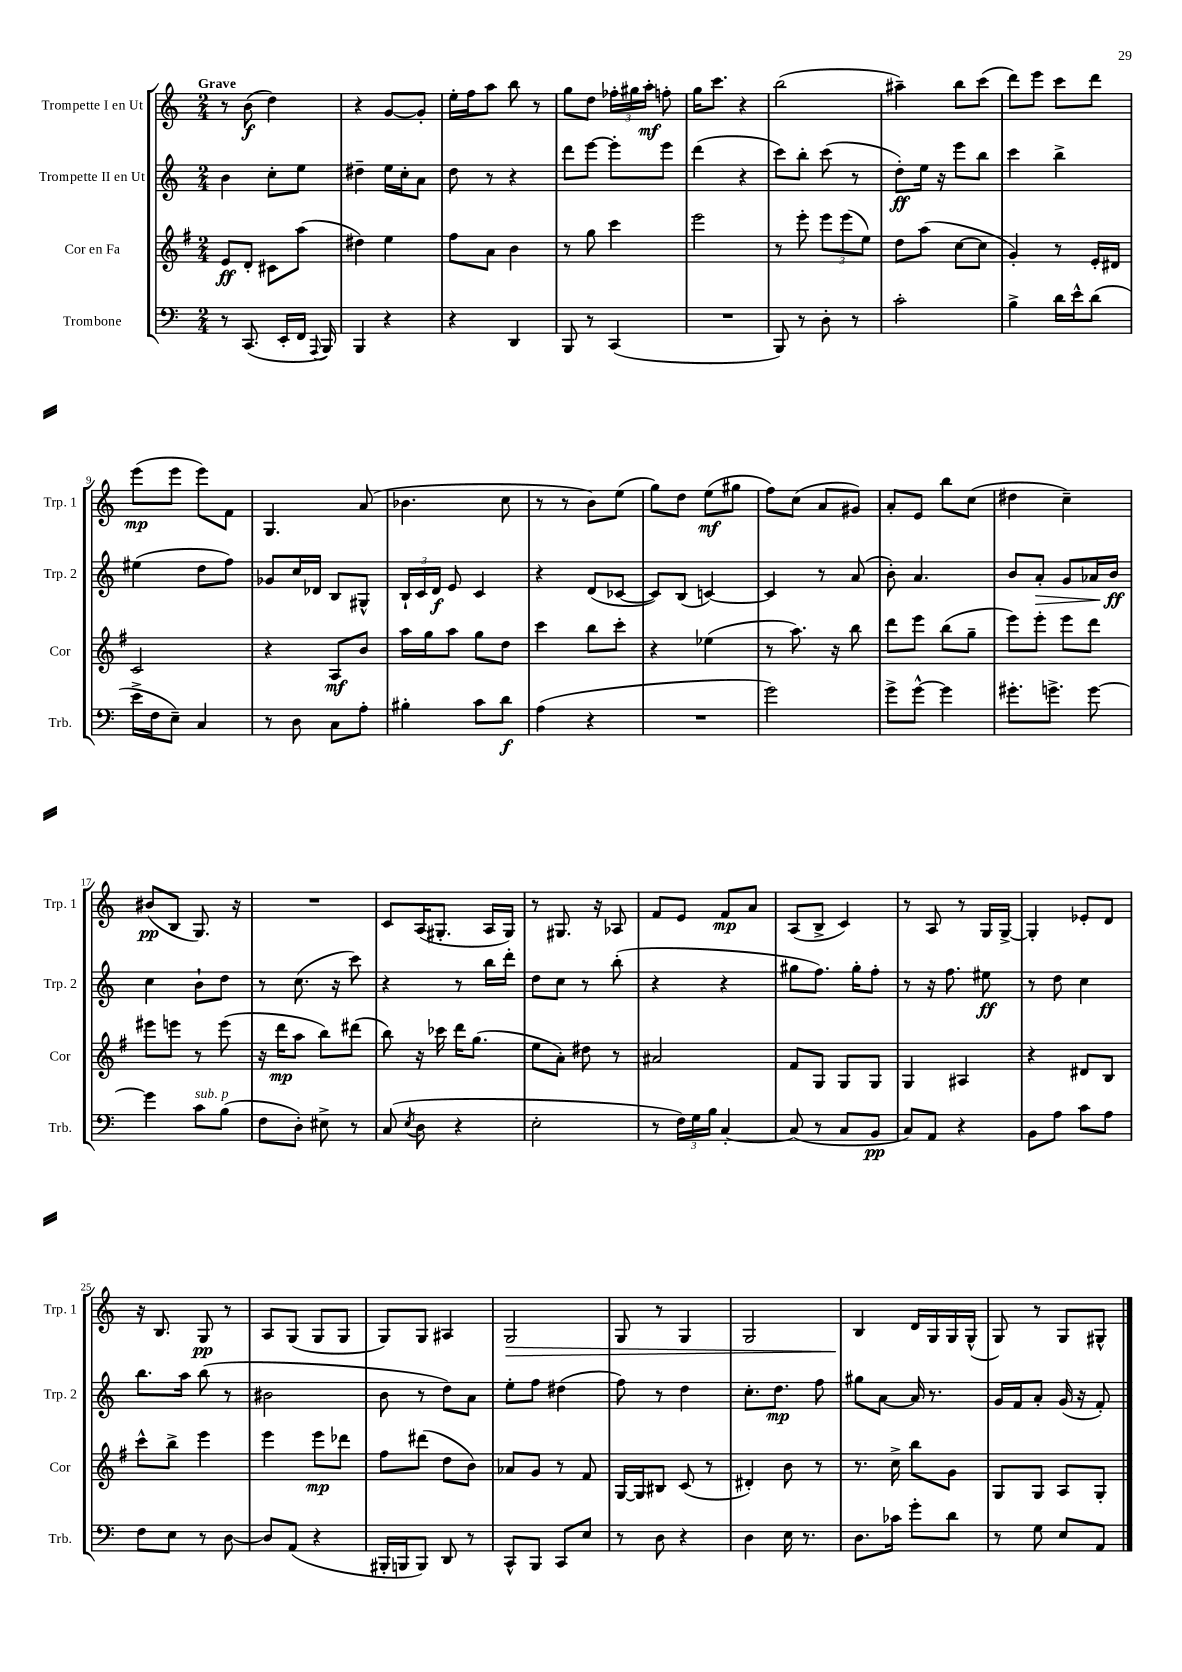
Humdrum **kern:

**kern	**kern	**kern	**kern
*staff4	*staff3	*staff2	*staff1
*clefF4	*clefG2	*clefG2	*clefG2
*k[]	*k[f#]	*k[]	*k[]
*M2/4	*M2/4	*M2/4	*M2/4
8r	8e	4b	8r
(8.CC	8d'	.	(8b
.	8c#	8cc'	4dd)
16EE'	.	.	.
16FF	(8aa	8ee	.
8qqAAA	.	.	.
16BBB)	.	.	.
=	=	=	=
4BBB	4dd#)	4dd#~	4r
4r	4ee	16ee	[8g
.	.	16cc'	.
.	.	8a	8g']
=	=	=	=
4r	8ff#	8dd	16ee'
.	.	.	16ff
.	8a	8r	8aa
4DD	4b	4r	8bb
.	.	.	8r
=	=	=	=
8BBB	8r	8ddd	8gg
8r	8gg	[8eee	8dd
(4CC	4ccc	8eee']	24ff-'
.	.	.	24gg#
.	.	.	24aa'
.	.	8eee	8ff'
=	=	=	=
2r	2eee	(4ddd	16gg
.	.	.	8.ccc
.	.	4r	4r
=	=	=	=
8BBB)	8r	8ccc)	(2bb
8r	8eee'	8bb'	.
8D'	12eee	(8ccc	.
.	(12eee	.	.
8r	.	8r	.
.	12ee)	.	.
=	=	=	=
2c'	8dd	8dd')	4aa#~)
.	(8aa	16ee	.
.	.	16r	.
.	[8cc	8eee	8bb
.	8cc]	8bb	(8ccc
=	=	=	=
4B^	4g')	4ccc	8ddd)
.	.	.	8eee
16d	8r	4bb^	8ccc
16e^^	.	.	.
(8d	16e'	.	8ddd
.	16d#	.	.
=	=	=	=
16e^	2c	(4ee#	(8eee
16F	.	.	.
8E~)	.	.	8eee
4C	.	8dd	8eee)
.	.	8ff)	8f
=	=	=	=
8r	4r	8g-	4.G
8D	.	16cc	.
.	.	16d-	.
8C	8A	8B	.
8A'	8b	8G#^^	(8a
=	=	=	=
4B#'	16aa	24B`	4.b-
.	.	24c	.
.	16gg	.	.
.	.	24d	.
.	8aa	8e	.
8c	8gg	4c	.
8d	8dd	.	8cc
=	=	=	=
(4A	4ccc	4r	8r
.	.	.	8r
4r	8bb	(8d	8b)
.	8ccc'	[8c-	(8ee
=	=	=	=
2r	4r	8c-])	8gg)
.	.	(8B	8dd
.	(4ee-	[4c)	(8ee
.	.	.	8gg#
=	=	=	=
2g)	8r	4c]	8ff)
.	8.aa)	.	(8cc
.	.	8r	8a
.	16r	.	.
.	8bb	(8a	8g#)
=	=	=	=
8g^	8ddd	8b')	8a'
[8g^^	8eee	4.a	8e
4g]	(8bb	.	8bb
.	8gg~	.	(8cc
=	=	=	=
8.g#'	8eee)	8b	4dd#
.	8eee'	8a'	.
8.g^	.	.	.
.	8eee	8g	4cc~)
[8g	8ddd	16a-	.
.	.	16b	.
=	=	=	=
4g]	8eee#	4cc	(8b#
.	8eee	.	8B
8c	8r	8b`	8.G)
(8B	(8eee	8dd	.
.	.	.	16r
=	=	=	=
8F	16r	8r	2r
.	16ddd	.	.
8D')	8aa	(8.cc	.
8E#^	8bb)	.	.
.	.	16r	.
8r	(8ddd#	8ccc)	.
=	=	=	=
(8C	8bb)	4r	8c
8qE	.	.	.
8D	16r	.	(16A
.	16ccc-	.	8.G#'
4r	16ddd	8r	.
.	(8.gg	.	.
.	.	16bb	16A
.	.	16ddd'	16G#)
=	=	=	=
2E'	8ee	8dd	8r
.	8a')	8cc	8.G#
.	8dd#	8r	.
.	.	.	16r
.	8r	(8bb'	8A-
=	=	=	=
8r	2a#	4r	8f
24F)	.	.	8e
24G	.	.	.
24B	.	.	.
[4C'	.	4r	8f
.	.	.	8a
=	=	=	=
(8C]	8f#	8gg#	(8A
8r	8G	8.ff)	8B^
8C	8G	.	4c)
.	.	16gg#'	.
8BB	8G	8ff'	.
=	=	=	=
8C)	4G	8r	8r
8AA	.	16r	8A
.	.	8.ff	.
4r	4A#	.	8r
.	.	8ee#	16G
.	.	.	[16G^
=	=	=	=
8BB	4r	8r	4G']
8A	.	8dd	.
8c	8d#	4cc	8e-'
8A	8B	.	8d
=	=	=	=
8F	8ccc^^	8.bb	16r
.	.	.	8.B
8E	8bb^	.	.
.	.	16aa	.
8r	4eee	(8bb	8G
[8D	.	8r	8r
=	=	=	=
8D]	4eee	2b#	8A
(8AA	.	.	(8G
4r	8eee	.	8G
.	8ddd-	.	8G
=	=	=	=
16BBB#'	8ff#	8b	8G)
16BBB	.	.	.
8BBB)	(8ddd#	8r	8G
8DD	8dd	8dd)	4A#
8r	8b)	8a	.
=	=	=	=
8CC^^	8a-	8ee'	2G
8BBB	8g	8ff	.
8CC	8r	(4dd#	.
8E	8f#	.	.
=	=	=	=
8r	[16G	8ff)	8G
.	16G]	.	.
8D	8B#	8r	8r
4r	(8c	4dd	4G
.	8r	.	.
=	=	=	=
4D	4d#')	8.cc'	2G
.	.	8.dd	.
16E	8b	.	.
8.r	.	.	.
.	8r	8ff	.
=	=	=	=
8.D	8.r	8gg#	4B
.	.	[8a	.
16c-	16cc^	.	.
8g'	8bb	16a]	16d
.	.	8.r	16G
8d	8g	.	16G
.	.	.	(16G^^
=	=	=	=
8r	8G	16g	8G)
.	.	16f	.
8G	8G	8a'	8r
8E	8A	(16g	8G
.	.	16r	.
8AA	8G'	8f')	8G#^^
==	==	==	==
*-	*-	*-	*-
